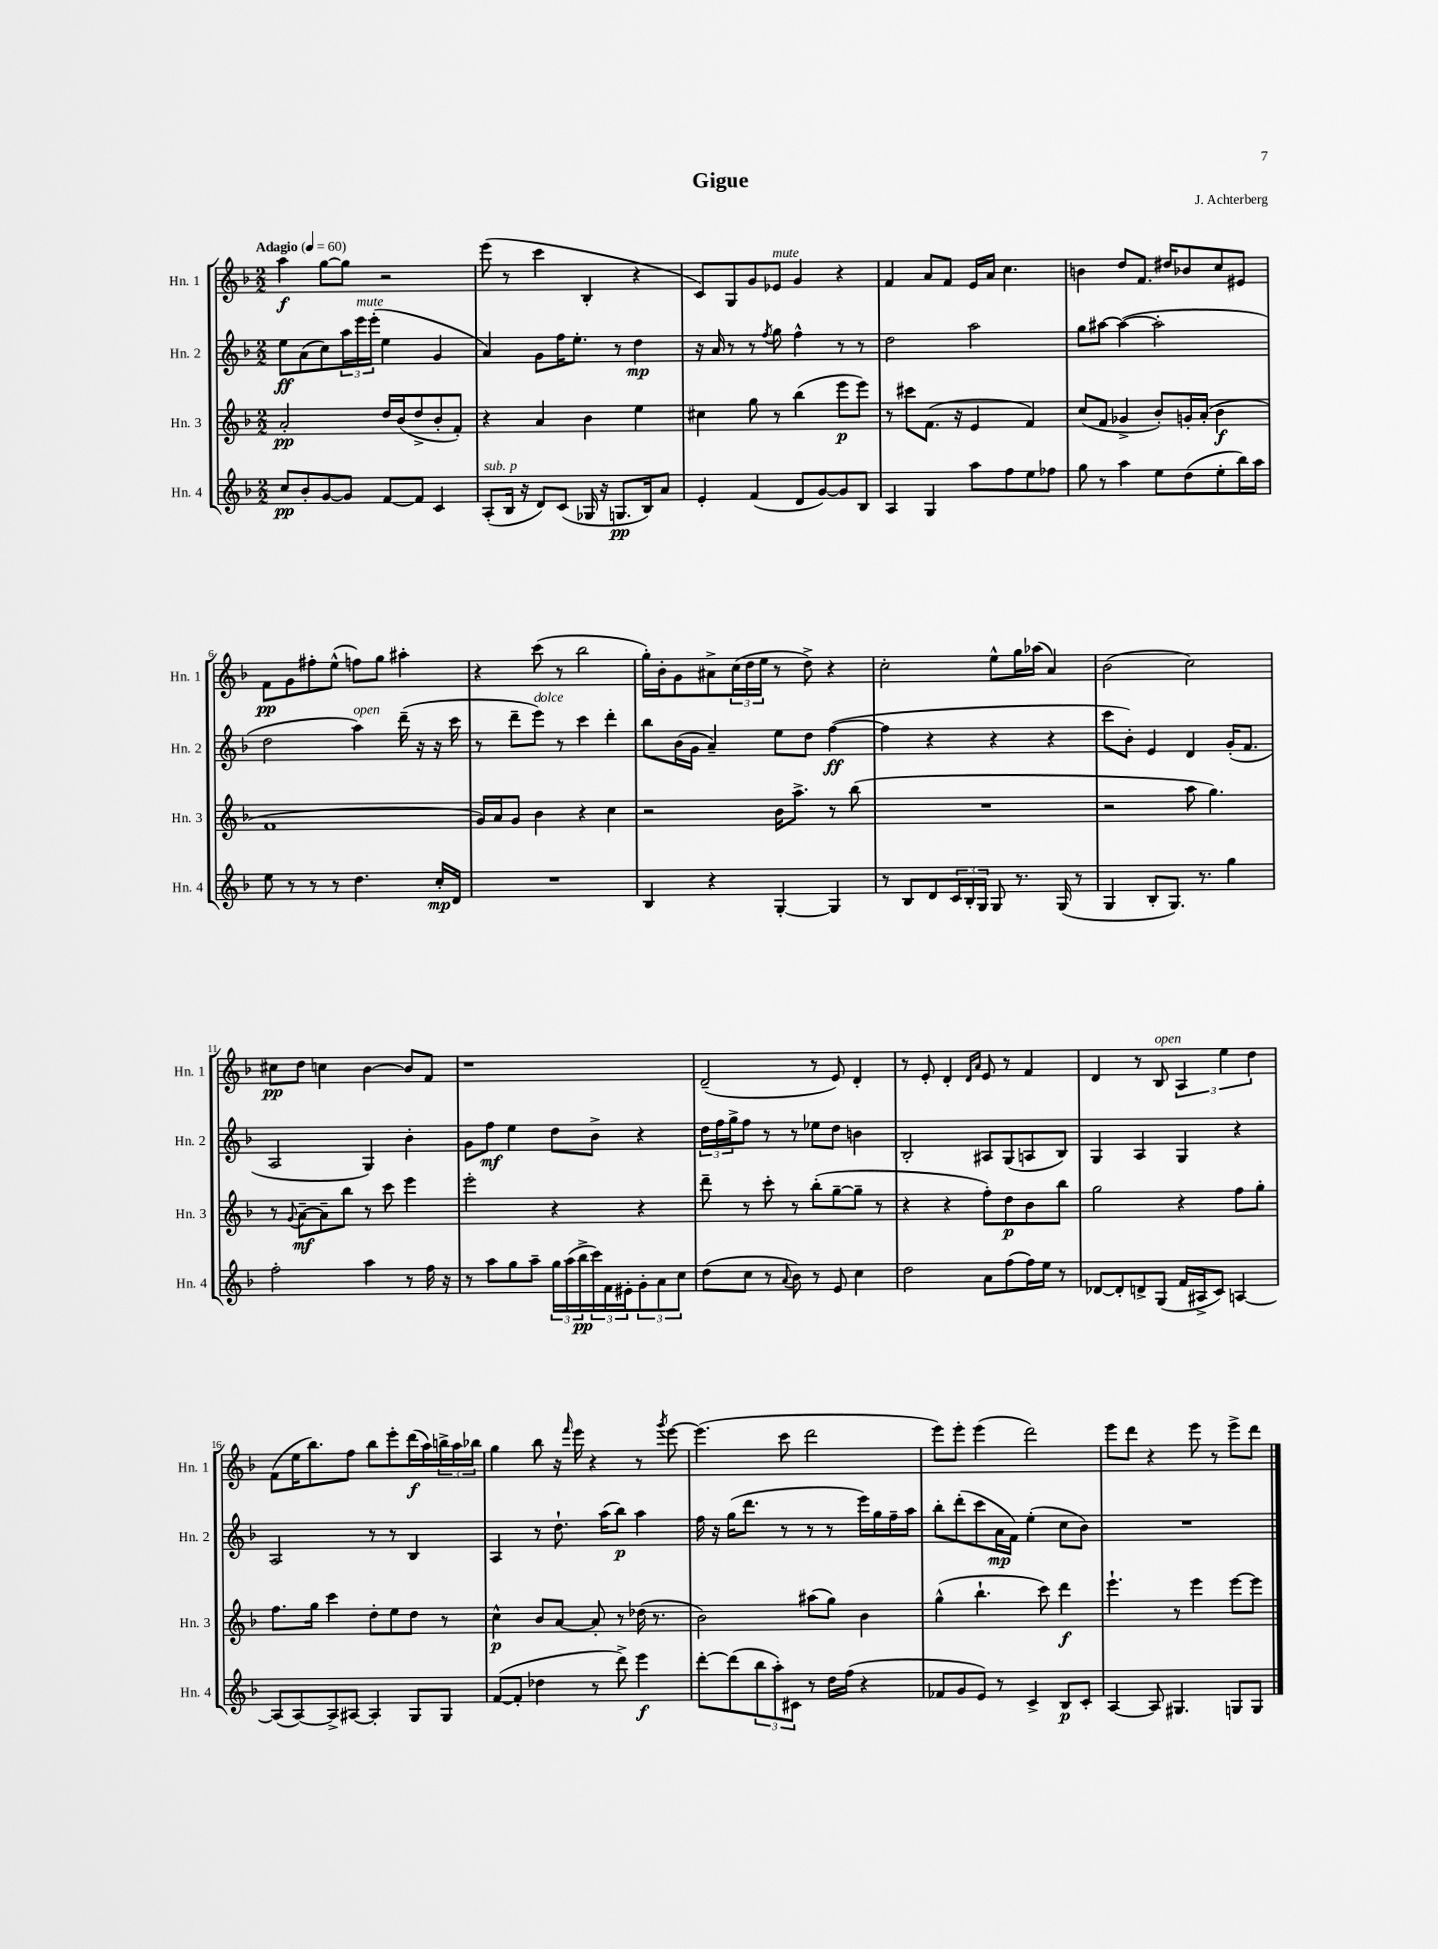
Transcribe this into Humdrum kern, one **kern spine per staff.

**kern	**kern	**kern	**kern
*staff4	*staff3	*staff2	*staff1
*clefG2	*clefG2	*clefG2	*clefG2
*k[b-]	*k[b-]	*k[b-]	*k[b-]
*M2/2	*M2/2	*M2/2	*M2/2
*MM60	*MM60	*MM60	*MM60
8cc	2a'	8ee	4aa
8b-'	.	(8a	.
[8g	.	8cc)	[8gg
8g]	.	24aa	8gg]
.	.	24eee	.
.	.	(24eee'	.
[8f	16dd	4ee	2r
.	(16b-	.	.
8f]	8dd^	.	.
4c	8b-'	4g	.
.	8f')	.	.
=	=	=	=
(8A'	4r	4a)	(8eee
16B-	.	.	8r
16r	.	.	.
8d)	4a	8g	4ccc
(8c	.	16ff	.
.	.	8.ee'	.
16G-	4b-	.	4B-'
16r	.	.	.
8.G	.	8r	.
.	4ee	4dd	4r
16B-)	.	.	.
8a	.	.	.
=	=	=	=
4e'	4cc#	16r	8c)
.	.	16a	.
.	.	8r	8G
(4f	8gg	8r	8g
.	.	8qff	.
.	8r	8gg	8e-
8d	(4bb-	4ff^^	4g
[8g)	.	.	.
8g]	8eee	8r	4r
8B-	8eee)	8r	.
=	=	=	=
4A	8r	2dd	4f
.	8ccc#	.	.
4G	(8.f	.	8a
.	.	.	8f
.	16r	.	.
8aa	4e	2aa	16e
.	.	.	16a
8ff	.	.	4.cc
8ee	4f)	.	.
8ff-	.	.	.
=	=	=	=
8gg	(8cc	8gg	4b
8r	8f	[8aa#	.
4aa	4g-^	(4aa#_	8dd
.	.	.	8.f
8ee	8b-')	2aa#']	.
.	.	.	16dd#
(8dd	16g'	.	8b-
.	(16a'	.	.
8ee'	4b-	.	8cc
16bb-)	.	.	8e#
16aa	.	.	.
=	=	=	=
8ee	1f	2dd	8f
8r	.	.	8g
8r	.	.	8ff#'
8r	.	.	(8ee^^
4.dd	.	4aa)	8ff)
.	.	.	8gg
.	.	(16ddd~	4aa#'
.	.	16r	.
16cc'	.	16r	.
16d	.	16ccc	.
=	=	=	=
1r	16g)	8r	4r
.	16a	.	.
.	8g	8ddd~	.
.	4b-	8eee)	(8ccc
.	.	8r	8r
.	4r	4ccc	2bb-
.	4cc	4ddd'	.
=	=	=	=
4B-	2r	8bb-	16gg')
.	.	.	16b-'
.	.	(16b-	8g
.	.	16g	.
4r	.	4a~)	8a#^
.	.	.	(24cc
.	.	.	24dd
.	.	.	24ee
[4G'	16b-	8ee	8r
.	8.aa^	.	.
.	.	8dd	8dd^)
4G]	8r	([4ff	4r
.	(8bb-	.	.
=	=	=	=
8r	1r	4ff]	2cc'
8B-	.	.	.
8d	.	4r	.
24c	.	.	.
24B-'	.	.	.
24G	.	.	.
8G	.	4r	8ee^^
8.r	.	.	16gg
.	.	.	(16aa-
.	.	4r	4a)
(16G	.	.	.
8r	.	.	.
=	=	=	=
4G	2r	8ccc	(2b-
.	.	8b-')	.
8B-'	.	4e	.
8.G)	.	.	.
.	8aa	4d	2cc)
8.r	.	.	.
.	4.gg)	.	.
4gg	.	(16g'	.
.	.	8.f	.
=	=	=	=
2ff'	8r	2A	8cc#
.	8qqg	.	.
.	[8a~	.	8dd
.	8a~]	.	4cc
.	8bb-	.	.
4aa	8r	4G)	[4b-
.	8ccc	.	.
8r	4eee	4b-'	8b-]
16ff	.	.	8f
16r	.	.	.
=	=	=	=
8r	2eee'	8g	1r
8aa	.	8ff	.
8gg	.	4ee	.
8aa~	.	.	.
24gg	4r	8dd	.
(24aa	.	.	.
24bb-^	.	.	.
24ccc)	.	8b-^	.
24f	.	.	.
24e#'	.	.	.
12g'	4r	4r	.
12a	.	.	.
12cc	.	.	.
=	=	=	=
(8dd	8ddd~	24dd	(2d~
.	.	24ff	.
.	.	24gg^	.
8cc	8r	8ff	.
8r	8ccc'	8r	.
8qqa	.	.	.
8b-)	8r	8r	.
8r	(8bb-'	8ee-	8r
8e	[8gg~	8dd	8e)
4cc	8gg~]	4b	4d'
.	8r	.	.
=	=	=	=
2dd	4r	2B-'	8r
.	.	.	8e'
.	4r	.	4d'
.	.	.	16qqd
.	.	.	16qqa
8a	8ff')	8A#	8e
(8ff	8dd	(8G	8r
16ff)	8b-	8A	4f
16ee	.	.	.
8r	8bb-	8B-)	.
=	=	=	=
[8d-	2gg	4G	4d
8d-']	.	.	.
8d^	.	4A	8r
(8G	.	.	8B-
16f	4r	4G	6A
16A#^	.	.	.
8c)	.	.	.
.	.	.	6ee
[4A	8ff	4r	.
.	.	.	6dd
.	8gg'	.	.
=	=	=	=
(8A]	8.ff	2A	(8f
[8A)	.	.	16ee
.	16gg	.	8.bb-)
8A^]	4ccc	.	.
[8A#	.	.	8ff
4A#']	8dd'	8r	8bb-
.	8ee	8r	8eee'
8G	8dd	4B-	(16ddd
.	.	.	16aa)
8G	8r	.	24bb^
.	.	.	24aa
.	.	.	24bb-
=	=	=	=
([8f	4cc^^	4A	4gg
8f']	.	.	.
4dd-	8b-	8r	8bb-
.	[8a	8.dd`	16r
.	.	.	16qqfff
.	.	.	16eee
8r	8a']	.	4r
.	.	(16aa	.
8ddd^)	8r	8bb-)	.
4eee	(16dd-	4aa	8r
.	8.r	.	.
.	.	.	8qggg
.	.	.	[8eee
=	=	=	=
[8ddd'	2b-)	16ff	(4.eee]
.	.	16r	.
(8ddd]	.	(16gg	.
.	.	8.ddd	.
12bb-	.	.	.
12aa')	.	.	.
.	.	8r	8ccc
12c#	.	.	.
8r	(8aa#	8r	2ddd
16dd	8gg)	8r	.
(16ff	.	.	.
4r	4b-	16eee)	.
.	.	16gg	.
.	.	16ff~	.
.	.	16aa	.
=	=	=	=
8f-	(4gg^^	8bb-'	8eee)
8g	.	(8ddd'	8eee'
8e)	4.bb-`	8ccc	(4eee
8r	.	16a	.
.	.	16f)	.
4c^	.	(4ee'	2ddd)
.	8ccc)	.	.
8B-	4ddd	8cc	.
8c'	.	8b-)	.
=	=	=	=
[4A	4.eee`	1r	8eee
.	.	.	8ddd
8A]	.	.	4r
4.G#	8r	.	.
.	4eee	.	8eee
.	.	.	8r
8G	[8eee	.	8eee^
8G	8eee]	.	8ddd
==	==	==	==
*-	*-	*-	*-
